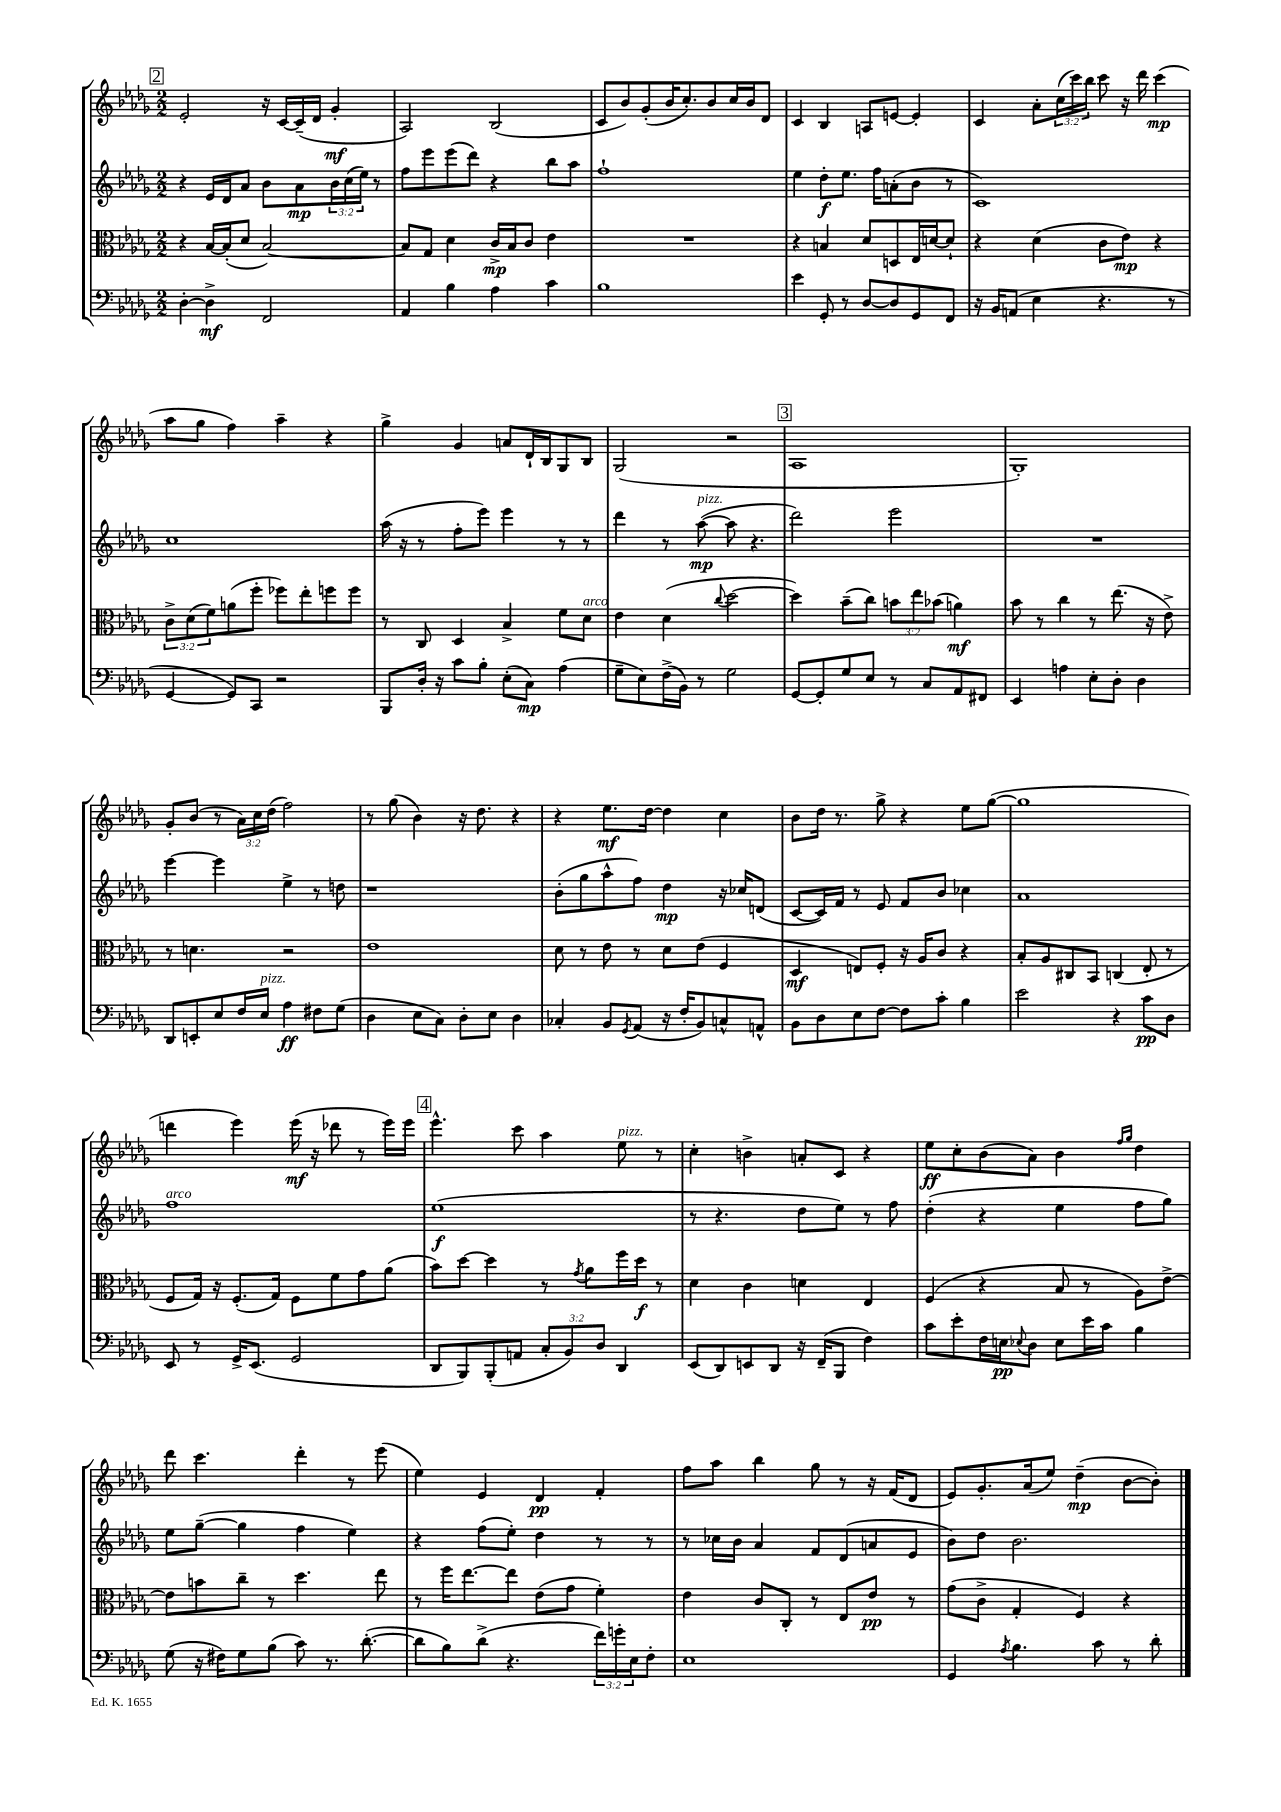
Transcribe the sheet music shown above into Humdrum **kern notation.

**kern	**kern	**kern	**kern
*staff4	*staff3	*staff2	*staff1
*clefF4	*clefC3	*clefG2	*clefG2
*k[b-e-a-d-g-]	*k[b-e-a-d-g-]	*k[b-e-a-d-g-]	*k[b-e-a-d-g-]
*M2/2	*M2/2	*M2/2	*M2/2
[4D-'	4r	4r	2e-'
4D-^]	[16B-	16e-	.
.	(16B-']	16d-	.
.	8d-	8a-	.
2FF	[2B-)	8b-	16r
.	.	.	[16c
.	.	8a-	(16c~]
.	.	.	16d-
.	.	24b-	4g-'
.	.	(24cc	.
.	.	24ee-)	.
.	.	8r	.
=	=	=	=
4AA-	8B-]	8ff	2A-)
.	8G-	8eee-	.
4B-	4d-	(8eee-	.
.	.	8ddd-)	.
4A-	16c^	4r	(2B-
.	16B-	.	.
.	8c	.	.
4c	4e-	8bb-	.
.	.	8aa-	.
=	=	=	=
1B-	1r	1ff`	8c
.	.	.	8b-)
.	.	.	(8g-'
.	.	.	16b-
.	.	.	8.cc')
.	.	.	8b-
.	.	.	16cc
.	.	.	16b-
.	.	.	8d-
=	=	=	=
4e-	4r	4ee-	4c
8GG-'	4B	8dd-'	4B-
8r	.	8.ee-	.
[8D-	8d-	.	8A
.	.	16ff	.
8D-]	8D	(8a'	[8e
8GG-	16E-	8b-	4e']
.	[16d	.	.
8FF	8d`]	8r	.
=	=	=	=
16r	4r	1c)	4c
16BB-	.	.	.
(8AA	.	.	.
4E-	(4d-	.	8a-'
.	.	.	(24cc
.	.	.	24ccc)
.	.	.	24bb-
4.r	8c	.	8ccc
.	8e-)	.	16r
.	.	.	16ddd-
.	4r	.	(4ccc
8r	.	.	.
=	=	=	=
[4GG-	12c^	1cc	8aa-
.	(12d-	.	.
.	.	.	8gg-
.	12f)	.	.
8GG-])	(8a	.	4ff)
8CC	8ff'	.	.
2r	8ff-)	.	4aa-~
.	8ee-'	.	.
.	8ff	.	4r
.	8ff	.	.
=	=	=	=
8BBB-	8r	(16aa-	4gg-^
.	.	16r	.
16D-'	8C	8r	.
16r	.	.	.
8c	4D-	8ff'	4g-
8B-'	.	8eee-)	.
(8E-'	4B-^	4eee-	8a
8C)	.	.	16d-`
.	.	.	16B-
(4A-	8f	8r	8G-
.	8d-	8r	8B-
=	=	=	=
8G-~	4e-	4ddd-	(2G-
8E-)	.	.	.
(16F^	(4d-	8r	.
16BB-)	.	.	.
8r	.	([8aa-	.
.	8qqcc	.	.
2G-	[2dd-	8aa-]	2r
.	.	4.r	.
=	=	=	=
[8GG-	4dd-])	2ddd-)	1A-
8GG-']	.	.	.
8G-	(8b-~	.	.
8E-	8cc)	.	.
8r	12b	2eee-	.
.	12ee-	.	.
8C	.	.	.
.	(12b-	.	.
8AA-	4a)	.	.
8FF#	.	.	.
=	=	=	=
4EE-	8b-	1r	1G-')
.	8r	.	.
4A	4cc	.	.
8E-'	8r	.	.
8D-'	(8.ee-	.	.
4D-	.	.	.
.	16r	.	.
.	8e-^)	.	.
=	=	=	=
8DD-	8r	[4eee-	8g-'
8EE'	4.d	.	(8b-
8E-	.	4eee-]	8r
16F	.	.	24a-)
.	.	.	24cc
16E-	.	.	.
.	.	.	(24dd-
4A-	2r	4ee-^	2ff)
8F#	.	8r	.
(8G-	.	8dd	.
=	=	=	=
4D-	1e-	1r	8r
.	.	.	(8gg-
8E-	.	.	4b-)
8C)	.	.	.
8D-'	.	.	16r
.	.	.	8.dd-
8E-	.	.	.
4D-	.	.	4r
=	=	=	=
4C-'	8d-	(8b-'	4r
.	8r	8gg-	.
8BB-	8e-	8aa-^^	8.ee-
8qGG-	.	.	.
(8AA-	8r	8ff)	.
.	.	.	[16dd-
16r	8d-	4dd-	4dd-]
16F'	.	.	.
8BB-)	(8e-	.	.
8C^^	4F	16r	4cc
.	.	16cc-	.
8AA^^	.	(8d	.
=	=	=	=
8BB-	4D-	[8c	8b-
8D-	.	16c])	16dd-
.	.	16f	8.r
8E-	8E)	8r	.
[8F	8F'	8e-	8gg-^
8F]	16r	8f	4r
.	16A-	.	.
8c'	8c	8b-	.
4B-	4r	4cc-	8ee-
.	.	.	([8gg-
=	=	=	=
2e-	8B-'	1a-	1gg-]
.	8A-	.	.
.	8C#	.	.
.	8BB-	.	.
4r	(4C	.	.
8c	8E-'	.	.
8D-	8r	.	.
=	=	=	=
8EE-	8F	1ff	4ddd
8r	16G-)	.	.
.	16r	.	.
16GG-^	(8.F'	.	4eee-)
(8.EE-	.	.	.
.	16G-)	.	.
2GG-	8F	.	(16eee-
.	.	.	16r
.	8f	.	8ddd-
.	8g-	.	8r
.	(8a-	.	16eee-)
.	.	.	16eee-
=	=	=	=
8DD-	8b-)	(1ee-	4.eee-^^
8BBB-)	[8dd-	.	.
(8BBB-'	4dd-]	.	.
8AA	.	.	8ccc
12C'	8r	.	4aa-
12BB-)	.	.	.
.	8qg-	.	.
.	8a-	.	.
12D-	.	.	.
4DD-	16ff	.	8ee-
.	16dd-	.	.
.	8r	.	8r
=	=	=	=
(8EE-	4d-	8r	4cc'
8DD-)	.	4.r	.
8EE	4c	.	4b^
8DD-	.	.	.
16r	4d	8dd-	8a'
(16FF~	.	.	.
8BBB-	.	8ee-)	8c
4F)	4E-	8r	4r
.	.	8ff	.
=	=	=	=
8c	(4F	(4dd-'	8ee-
8e-'	.	.	8cc'
16F	4r	4r	(8b-
16E	.	.	.
8qqE-	.	.	.
8D-	.	.	8a-)
8E-	8B-	4ee-	4b-
16e-	8r	.	.
16c	.	.	.
.	.	.	16qqff
.	.	.	16qqgg-
4B-	8A-)	8ff	4dd-
.	[8e-^	8gg-)	.
=	=	=	=
(8G-	8e-]	8ee-	8ddd-
16r	8b	([8gg-~	4.ccc
16F#)	.	.	.
8G-	8cc~	4gg-]	.
(8B-	8r	.	.
8c)	4.dd-	4ff	4ddd-'
8.r	.	.	.
.	.	4ee-)	8r
([8.d-'	.	.	.
.	8ee-	.	(8eee-
=	=	=	=
8d-]	8r	4r	4ee-)
8B-)	16ff	.	.
.	[8.ee-	.	.
(8d-^	.	(8ff	4e-
4.r	8ee-]	8ee-')	.
.	(8e-	4dd-	4d-
.	8g-	.	.
24f)	4f')	8r	4f'
24g'	.	.	.
24E-	.	.	.
8F'	.	8r	.
=	=	=	=
1E-	4e-	8r	8ff
.	.	16cc-	8aa-
.	.	16b-	.
.	8c	4a-	4bb-
.	8C'	.	.
.	8r	8f	8gg-
.	8E-	(8d-	8r
.	8e-	8a	16r
.	.	.	(16f
.	8r	8e-	8d-
=	=	=	=
4GG-	(8g-	8b-)	8e-)
.	8c^	8dd-	8.g-'
8qA-	.	.	.
4.B-	4G-'	2.b-	.
.	.	.	(16a-
.	.	.	8ee-)
.	4F)	.	(4dd-~
8c	.	.	.
8r	4r	.	[8b-
8d-'	.	.	8b-'])
==	==	==	==
*-	*-	*-	*-
